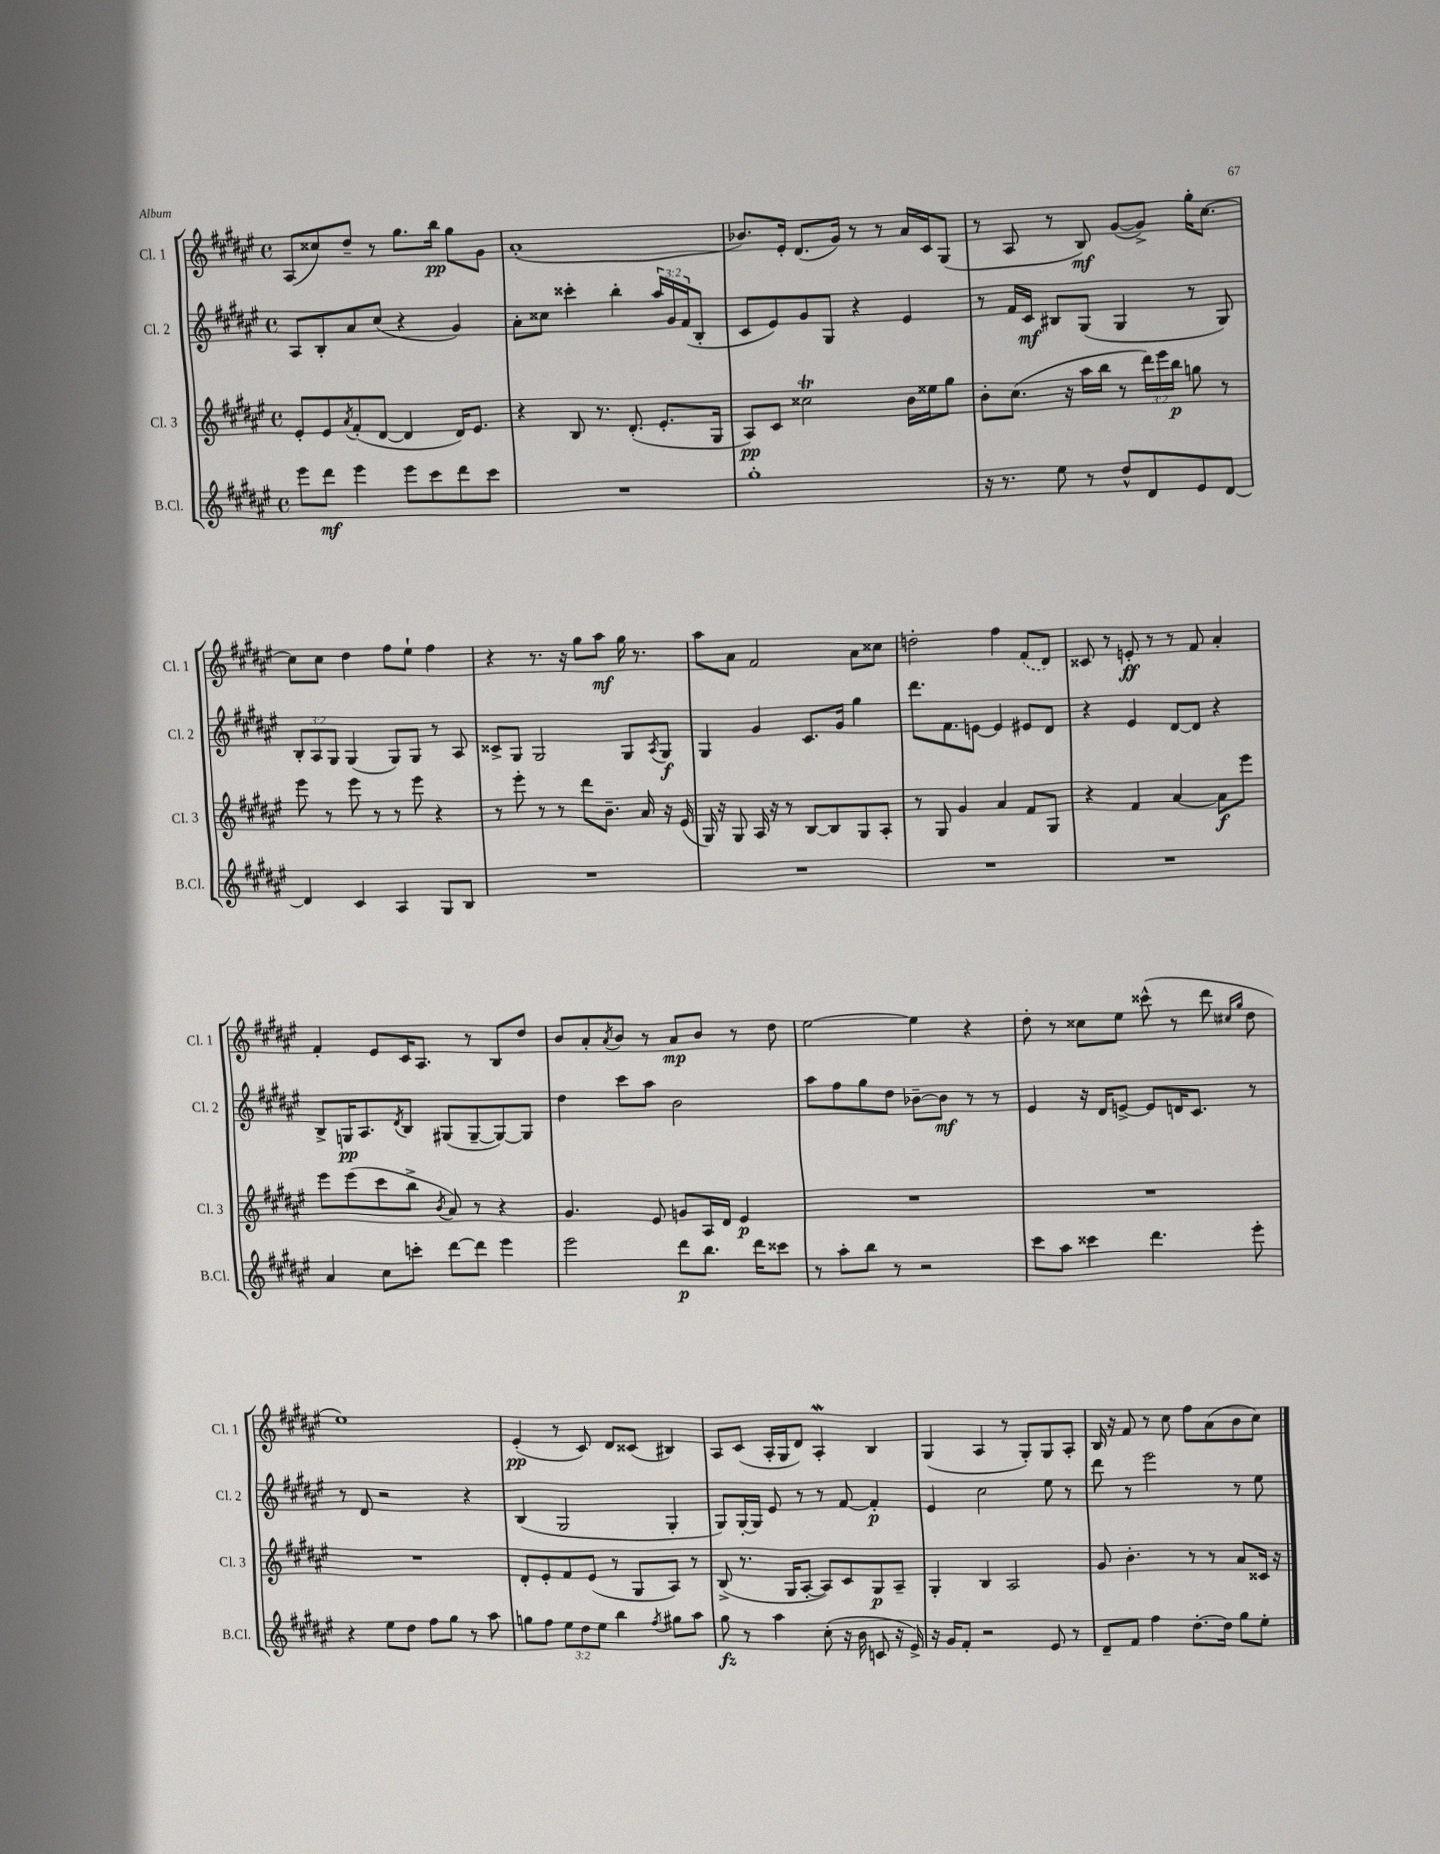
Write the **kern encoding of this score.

**kern	**kern	**kern	**kern
*staff4	*staff3	*staff2	*staff1
*clefG2	*clefG2	*clefG2	*clefG2
*k[f#c#g#d#a#e#]	*k[f#c#g#d#a#e#]	*k[f#c#g#d#a#e#]	*k[f#c#g#d#a#e#]
*M4/4	*M4/4	*M4/4	*M4/4
*met(c)	*met(c)	*met(c)	*met(c)
8eee#\L	8e#'/L	8A#/L	(8A#/L
8ddd#\J	8e#/	8B'/	8cc##/)
.	8qa#/	.	.
4eee#\	(8f#'/	8a#/	8dd#~/J
.	[8d#/J	(8cc#/J	8r
8eee#\L	4d#/]	4r	8.gg#\L
8ccc#\	.	.	.
.	.	.	16bb\Jk
8ddd#\	16d#/LK)	4g#/)	8gg#\L
.	8.e#/J	.	.
8ccc#\J	.	.	8g#\J
=	=	=	=
1r	4r	8a#'\L	(1a#'
.	.	8cc##\J	.
.	8B/	4ccc##'\	.
.	8.r	.	.
.	.	4bb'\	.
.	(8.d#'/	.	.
.	8.e#'/L	24aa#/LL	.
.	.	24g#/	.
.	.	(24f#/J	.
.	.	8B'/J	.
.	16G#/Jk	.	.
=	=	=	=
1gg#'	8A#/L)	8c#/L	8.b-/L)
.	8c#/J	8e#/)	.
.	.	.	16e#'/Jk
.	2cc##\	8g#/	(8.d#/L
.	.	8G#/J	.
.	.	.	16g#/Jk)
.	.	4r	8r
.	.	.	8r
.	16b\LL	4e#/	16a#/LL
.	16ee##\J	.	16c#/J
.	8gg#\J	.	(8G#/J
=	=	=	=
16r	8b'\L	8r	8r
8.r	.	.	.
.	(8.cc#\J	16f#/LL	8A#/
.	.	16c#/JJ	.
8ee#\	.	8B#/L	8r
.	16r	.	.
8r	16aa#\LL	(8G#/J	8B/)
.	16bb\JJ	.	.
8dd#^^/L	8r	4G#/	([8g#/L
8d#/	24ddd#\LL)	.	8g#^/]J)
.	24eee#\	.	.
.	24bb\JJ	.	.
8e#/	8gg\	8r	16gg#'\LK
.	.	.	[8.cc#\J
[8d#/J	8r	8G#/)	.
=	=	=	=
4d#/]	8eee#\	12B'/L	8cc#\]L
.	.	12A#/	.
.	8r	.	8cc#\J
.	.	12G#/J	.
4c#/	8eee#\	(4G#/	4dd#\
.	8r	.	.
4A#/	8r	8G#/L)	8ff#\L
.	8eee#\	8G#/J	8ee#`\J
8G#/L	4r	8r	4ff#\
8B/J	.	8A#/	.
=	=	=	=
1r	8r	8c##^/L	4r
.	8eee#'\	8G#/J	.
.	8r	2G#/	8.r
.	8r	.	.
.	.	.	16r
.	8ddd#\L	.	8gg#\L
.	8.b~\J	.	8aa#\J
.	.	8G#/L	16gg#\
.	16a#/	.	8.r
.	.	8qA#/	.
.	16r	8G#/J	.
.	(16e#/	.	.
=	=	=	=
1r	16G#/)	4G#/	8aa#\L
.	16r	.	.
.	8G#/	.	8a#\J
.	16A#/	4g#/	2f#/
.	16r	.	.
.	8r	.	.
.	[8B/L	8.c#/L	.
.	8B/]	.	.
.	.	16g#/Jk	.
.	8G#/	4gg#\	8a#\L
.	8A#'/J	.	8cc##\J
=	=	=	=
1r	8r	8.ddd#\L	2dd'\
.	8G#/	.	.
.	.	8.f#\	.
.	4g#/	.	.
.	.	[8e\J	.
.	4a#/	4e/]	4ff#\
.	8f#/L	8e#/L	(8f#/L
.	8G#/J	8d#/J	8d#/J)
=	=	=	=
1r	4r	4r	8c##/
.	.	.	8r
.	4f#/	4e#/	8e'/
.	.	.	8r
.	[4a#/	[8d#/L	8r
.	.	8d#/]J	8f#/
.	8a#\]L	4r	4a#'/
.	8eee#\J	.	.
=	=	=	=
4a#/	8eee#\L	8B^/L	4f#'/
.	(8eee#\	16G/K	.
.	.	8.A#/	.
8cc#\L	8ccc#\	.	8e#/L
.	.	8qd#/	.
8ccc'\J	8bb^\J	8B/J	16c#/K
.	.	.	8.A#/J
.	8qb/	.	.
[8ddd#\L	8a#/)	(8G#/L	.
8ddd#\]J	8r	[8G#~/	8r
4eee#\	4r	8G#/_)	8B/L
.	.	8G#/]J	8dd#/J
=	=	=	=
2eee#\	4.g#/	4dd#\	8b/L
.	.	.	8a#'/
.	.	.	8qa#/
.	.	8ccc#\L	8b/J
.	8e#/	8aa#\J	8r
8ddd#\L	8g/L	2b\	8a#/L
8.bb\J	16A#/L	.	8b/J
.	16d#/JJ	.	.
.	4e#/	.	8r
16ddd#\LK	.	.	.
8ccc##\J	.	.	8dd#\
=	=	=	=
8r	1r	8aa#\L	[2ee#\
8aa#'\L	.	8ff#\	.
8bb\J	.	8gg#\	.
8r	.	8dd#\J	.
2r	.	[8b-~\L	4ee#\]
.	.	8b-\]J	.
.	.	8r	4r
.	.	8r	.
=	=	=	=
8ccc#\L	1r	4e#/	8dd#'\
8aa#\J	.	.	8r
4ccc##\	.	16r	8cc##\L
.	.	16d#/LK	.
.	.	[8e^/J	8ee#\J
4.ddd#\	.	8e/]L	(8ccc##^^\
.	.	16d/K	8r
.	.	8.c#/J	.
.	.	.	8ddd#\
.	.	.	16qqcc#/LL
.	.	.	16qqgg#/JJ
8eee#'\	.	8r	8dd#\
=	=	=	=
4r	1r	8r	1ee#)
.	.	8d#/	.
8ee#\L	.	2r	.
8dd#\J	.	.	.
8ff#\L	.	.	.
8gg#\J	.	.	.
8r	.	4r	.
8aa#\	.	.	.
=	=	=	=
8gg\L	8d#'/L	(4B/	(4e#'/
8ff#\J	8e#'/	.	.
12ee#\L	8f#/	2G#/	8r
12dd#\	.	.	.
.	(8e#/J	.	8c#/)
12ee#\J	.	.	.
4bb\	8r	.	8d#/L
.	8G#/L	.	(8c##/J
8qff#/	.	.	.
8gg#\L	8A#/J)	4G#'/	4B#/)
8aa#\J	8r	.	.
=	=	=	=
8gg#\	(8B^/	8G#/L)	8A#/L
8r	8.r	[16G#'/L	(8c#/J
.	.	16G#/]JJ	.
4aa#\	.	8e#/	16A#'/LL
.	16G#/LK	.	16G#/J
.	[8A#'/J	8r	8d#/J)
(8cc#'\	8A#/]L)	8r	4A#'/
16r	8c#/	[8f#/	.
16b\	.	.	.
8c/	8G#/	4f#'/]	4B/
16r	8A#~/J	.	.
16e#^/)	.	.	.
=	=	=	=
16r	4G#'/	4e#/	(4G#/
16g#/LK	.	.	.
8f#'/J	.	.	.
2r	4B/	2cc#\	4A#/
.	2A#/	.	8r
.	.	.	8G#'/L)
8e#/	.	8ee#\	8G#/
8r	.	8r	8A#'/J
=	=	=	=
8d#~/L	8g#/	8ddd#\	16B/
.	.	.	16r
8f#/J	4.b'\	8r	8f#/
4ff#\	.	2eee#\	8r
.	.	.	8cc#\
[8.dd#'\L	8r	.	8ff#\L
.	8r	.	(8a#\
16dd#\]Jk	.	.	.
8gg#\L	8a#/L	8r	8b\
8ee#'\J	16c##/Jk	8ee#\	8cc#\J)
.	16r	.	.
==	==	==	==
*-	*-	*-	*-
